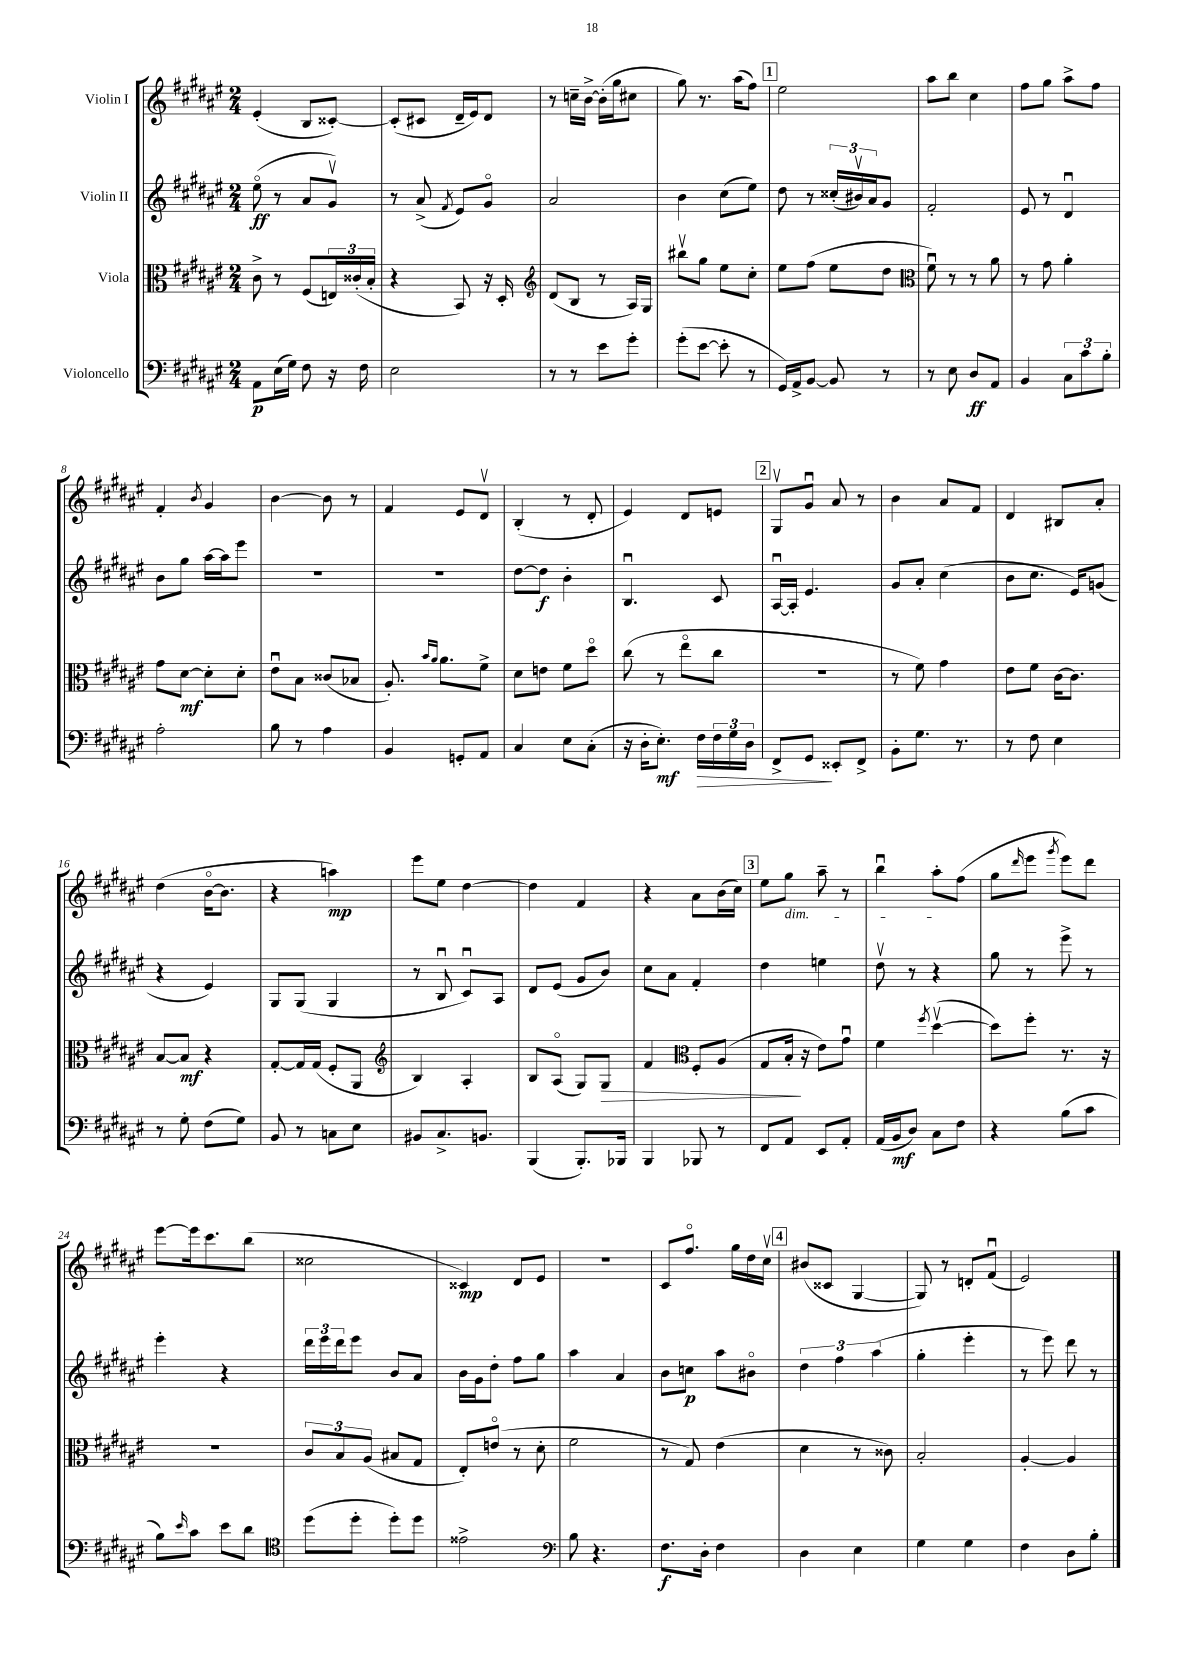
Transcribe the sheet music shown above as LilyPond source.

<<
\new StaffGroup <<
\new Staff = "s0" \with { instrumentName = "Violin I" } {
    \clef treble \key fis \major \numericTimeSignature \time 2/4
    eis'4-.( b8 cisis'8~-.) |
    cisis'8-.( cis'8 dis'16-- eis'16) dis'8 |
    r8 c''16-- b'16~-> b'16-.( gis''16 cis''8 |
    gis''8) r8. ais''16( fis''8) |
    \mark \markup { \box "1" } eis''2 |
    ais''8 b''8 cis''4 |
    fis''8 gis''8 ais''8-> fis''8 |
    fis'4-. \acciaccatura { b'8 } gis'4 |
    b'4~ b'8 r8 |
    fis'4 eis'8 dis'8\upbow |
    b4-.( r8 dis'8-. |
    eis'4) dis'8 e'8 |
    \mark \markup { \box "2" } gis8\upbow gis'8\downbow ais'8 r8 |
    b'4 ais'8 fis'8 |
    dis'4 bis8 ais'8-. |
    dis''4( b'16~\flageolet b'8. |
    r4 a''4\mp) |
    eis'''8 eis''8 dis''4~ |
    dis''4 fis'4 |
    r4 ais'8 b'16( cis''16) |
    \mark \markup { \box "3" } eis''8 gis''8\dim ais''8-- r8 |
    b''4\downbow ais''8-.\! fis''8( |
    gis''8 \grace { dis'''16 } eis'''8 \acciaccatura { gis'''8 } eis'''8) dis'''8 |
    eis'''8~ eis'''16 cis'''8. b''8( |
    cisis''2 |
    cisis'4\mp) dis'8 eis'8 |
    R2 |
    cis'8 fis''8.\flageolet gis''16 dis''16 cis''16\upbow |
    \mark \markup { \box "4" } bis'8( cisis'8 gis4~ |
    gis8) r8 d'8-. fis'8\downbow( |
    eis'2) \bar "|." |
}
\new Staff = "s1" \with { instrumentName = "Violin II" } {
    \clef treble \key fis \major \numericTimeSignature \time 2/4
    eis''8\flageolet\ff( r8 ais'8 gis'8\upbow) |
    r8 ais'8->( \acciaccatura { fis'8 } eis'8) gis'8\flageolet |
    ais'2 |
    b'4 cis''8( eis''8) |
    \mark \markup { \box "1" } dis''8 r8 \tuplet 3/2 { cisis''16-.( bis'16\upbow) ais'16 } gis'8 |
    fis'2-. |
    eis'8 r8 dis'4\downbow |
    b'8 gis''8 ais''16~ ais''16 eis'''8 |
    R2 |
    R2 |
    dis''8~ dis''8\f b'4-. |
    b4.\downbow cis'8 |
    \mark \markup { \box "2" } ais16~\downbow ais16-. eis'4. |
    gis'8 ais'8-. cis''4( |
    b'8 cis''8. eis'16) g'8( |
    r4 eis'4) |
    gis8 gis8( gis4 |
    r8 b8\downbow cis'8\downbow) ais8 |
    dis'8 eis'8( gis'8 b'8) |
    cis''8 ais'8 fis'4-. |
    \mark \markup { \box "3" } dis''4 e''4 |
    dis''8\upbow r8 r4 |
    gis''8 r8 eis'''8-> r8 |
    eis'''4-. r4 |
    \tuplet 3/2 { dis'''16 eis'''16 dis'''16 } eis'''8 b'8 ais'8 |
    b'16 gis'16 dis''8-. fis''8 gis''8 |
    ais''4 ais'4 |
    b'8 c''8\p ais''8 bis'8\flageolet |
    \mark \markup { \box "4" } \tuplet 3/2 { dis''4 fis''4 ais''4( } |
    gis''4-. eis'''4-. |
    r8 eis'''8) dis'''8 r8 \bar "|." |
}
\new Staff = "s2" \with { instrumentName = "Viola" } {
    \clef alto \key fis \major \numericTimeSignature \time 2/4
    cis'8-> r8 fis8( \tuplet 3/2 { e16) cisis'16-.( b16-. } |
    r4 b,8) r16 dis16-. |
    \clef treble dis'8( b8 r8 ais16) gis16 |
    bis''8\upbow gis''8 eis''8 cis''8-. |
    \mark \markup { \box "1" } eis''8 fis''8( eis''8 dis''8 |
    \clef alto fis'8\downbow) r8 r8 ais'8 |
    r8 gis'8 ais'4-. |
    gis'8 dis'8~\mf dis'8-. dis'8-. |
    eis'8\downbow b8 cisis'8( bes8 |
    ais8.-.) \grace { b'16 ais'16 } ais'8. fis'8-> |
    dis'8 e'8 fis'8 dis''8\flageolet |
    cis''8( r8 eis''8\flageolet cis''8 |
    \mark \markup { \box "2" } r2 |
    r8 fis'8) gis'4 |
    eis'8 fis'8 cis'16~ cis'8. |
    b8~ b8\mf r4 |
    gis8~-. gis16 gis16( fis8-. ais,8 |
    \clef treble b4) ais4-. |
    b8 ais8\flageolet( gis8) gis8\> |
    fis'4 \clef alto fis8-. ais8( |
    \mark \markup { \box "3" } gis8 b16-.\! r16 eis'8) gis'8\downbow |
    fis'4 \acciaccatura { fis''8 } dis''4~\upbow( |
    dis''8) fis''8-. r8. r16 |
    R2 |
    \tuplet 3/2 { cis'8 b8 ais8( } bis8 gis8 |
    eis8-.) e'8\flageolet( r8 dis'8-. |
    fis'2 |
    r8 gis8) eis'4( |
    \mark \markup { \box "4" } dis'4 r8 cisis'8) |
    b2-. |
    ais4~-. ais4 \bar "|." |
}
\new Staff = "s3" \with { instrumentName = "Violoncello" } {
    \clef bass \key fis \major \numericTimeSignature \time 2/4
    ais,8\p eis16( gis16) fis8 r16 fis16 |
    eis2 |
    r8 r8 eis'8 gis'8-. |
    gis'8-.( eis'8~ eis'8-. r8 |
    \mark \markup { \box "1" } gis,16) ais,16-> b,8~ b,8 r8 |
    r8 eis8 dis8\ff ais,8 |
    b,4 \tuplet 3/2 { cis8 cis'8 b8-. } |
    ais2-. |
    b8 r8 ais4 |
    b,4 g,8-. ais,8 |
    cis4 eis8 cis8-.( |
    r16 dis16-. eis8.-.\mf) fis16\> \tuplet 3/2 { fis16 gis16 dis16 } |
    \mark \markup { \box "2" } fis,8-> gis,8\! eisis,8-. fis,8-> |
    b,8-. gis8. r8. |
    r8 fis8 eis4 |
    r8 gis8-. fis8( gis8) |
    b,8 r8 c8 eis8 |
    bis,8 cis8.-> b,8. |
    b,,4( b,,8.-.) bes,,16 |
    b,,4 bes,,8 r8 |
    \mark \markup { \box "3" } fis,8 ais,8 eis,8 ais,8-. |
    ais,16( b,16\mf dis8) cis8 fis8 |
    r4 b8( cis'8 |
    b8) \grace { eis'16 } cis'8 eis'8 dis'8 |
    \clef tenor dis''8( dis''8-. dis''8-.) dis''8 |
    eisis'2-> |
    \clef bass b8 r4. |
    fis8.\f dis16-. fis4 |
    \mark \markup { \box "4" } dis4 eis4 |
    gis4 gis4 |
    fis4 dis8 b8-. \bar "|." |
}
>>
>>
